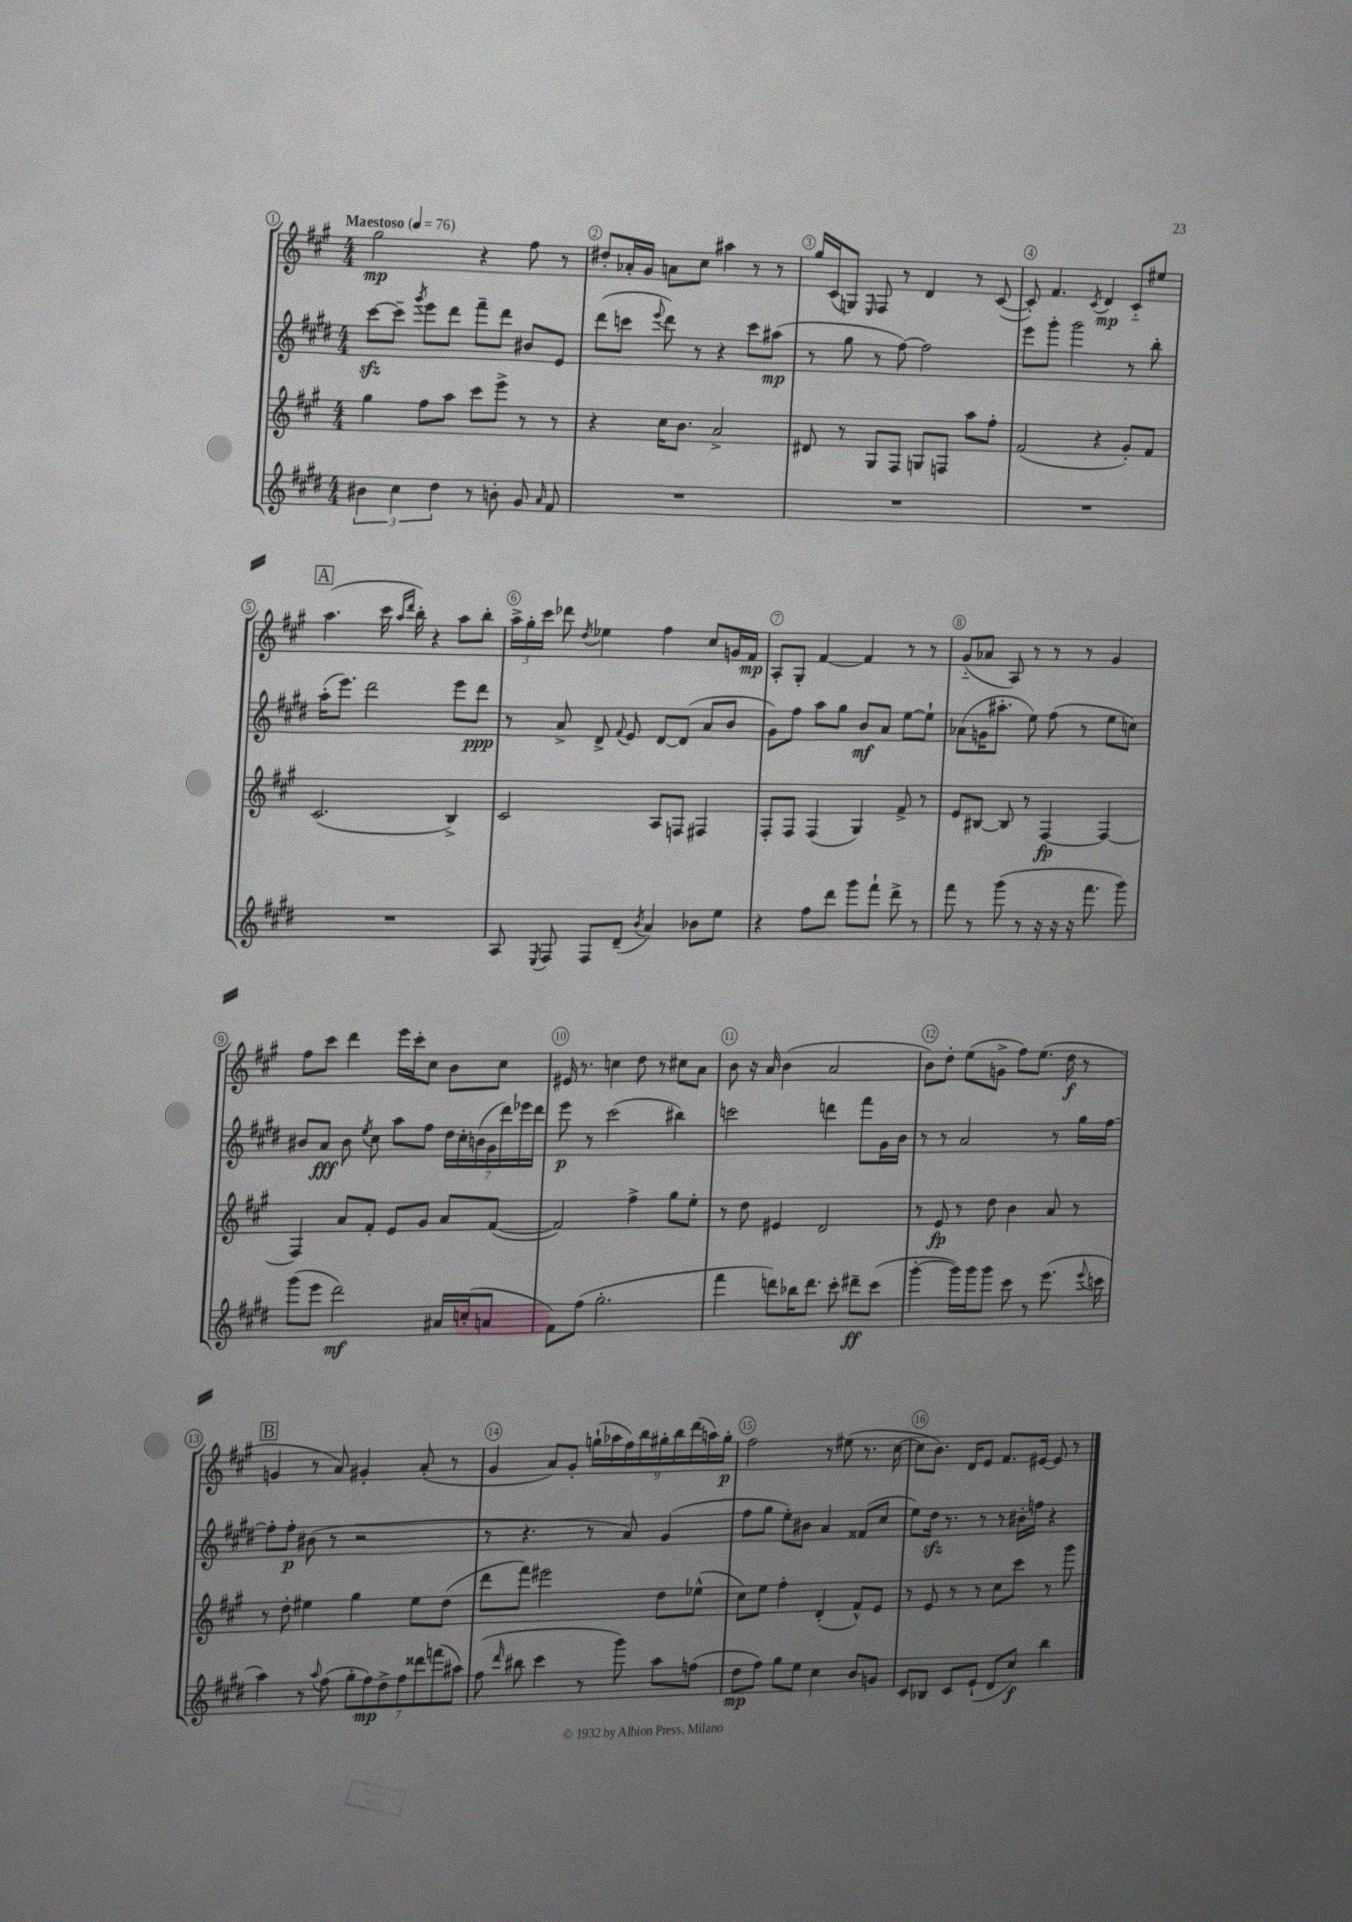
<<
\new StaffGroup <<
\new Staff = "s0" {
    \clef treble \key a \major \numericTimeSignature \time 4/4 \tempo "Maestoso" 4 = 76
    \autoBeamOff gis''2\mp r4 fis''8 r8 |
    dis''8[-. aes'16-. gis'16] a'8[ cis''8] ais''4 r8 r8 |
    gis''16[ cis'16( g8]) \grace { e16 } fis8 r8 d'4 r8 cis'8~( |
    cis'8-.) fis'4. \acciaccatura { cis'8 } d'4\mp cis'8[-_ eis''8] |
    \mark \markup { \box "A" } a''4.( cis'''16 \grace { a''16[ d'''16] } b''16-.) r4 a''8[ b''8]-. |
    \tuplet 3/2 { a''16[-> gis''16-. cis'''16] } des'''8 \acciaccatura { d''8 } ees''4 fis''4 cis''8[ g'16 fis'16]\mp |
    a8[-. gis8]-. fis'4~ fis'4 r8 r8 |
    gis'8[-_( aes'8] a8) r8 r8 r8 gis'4 |
    fis''8[ cis'''8] d'''4 e'''16[ cis'''16-. cis''8] b'8[ cis''8] |
    eis'16 r8. c''4 d''8 r8 cis''8[ a'8] |
    b'8 r16 a'16 b'4( a'2 |
    b'8[) d''8]-. e''8[( g'8]-> fis''8[) e''8.]( d''16\f r8 |
    \mark \markup { \box "B" } g'4 r8 a'8) gis'4-. a'8-.( r8 |
    gis'4 a'8[) gis'8]-. \tuplet 9/8 { g''16[-!( aes''16 fis''16) b''16 gis''16-. b''16 d'''16( a''16) gis''16]-.\p } |
    fis''2 r8 eis''8( r8. cis''16~ |
    cis''8[ b'8.]) d'16[ e'8] fis'8.[ eis'16]~ eis'8 r8 \bar "|." |
}
\new Staff = "s1" {
    \clef treble \key e \major \numericTimeSignature \time 4/4
    \autoBeamOff cis'''8[~\sfz cis'''8]-- \acciaccatura { gis'''8 } e'''8[ dis'''8] fis'''8[-- dis'''8] bis'8[ e'8] |
    dis'''8[( c'''8] \appoggiatura { e'''8 } dis'''8) r8 r4 c'''8[ ais''8]\mp( |
    r8 gis''8 r8 fis''8~) fis''2 |
    e'''8[ gis'''8]-. gis'''2 r8 b''8-. |
    \mark \markup { \box "A" } a''16[-.( e'''8.]) dis'''2 e'''8[ dis'''8]\ppp |
    r8 a'8-> dis'8-> \appoggiatura { fis'8 } e'8 dis'8[~ dis'8]( a'8[ b'8] |
    gis'8[) fis''8] a''8[ gis''8] b'8[\mf a'8] e''8[~ e''8]-! |
    aes'8[( g'16 ais''8.]-. e''8) fis''8( r8 e''8[ c''8]) |
    bis'8[ a'8]\fff bis'8 \acciaccatura { e''8 } cis''8 a''8[ fis''8] \tuplet 7/4 { dis''16[ cis''16-. b'16( gis'16 dis'''16) ees'''16 dis'''16] } |
    e'''8\p r8 cis'''2( bis''4) |
    c'''2 d'''4 fis'''8[ gis'16 b'16] |
    r8 r8 a'2 r8 gis''16[ fis''16]~ |
    \mark \markup { \box "B" } fis''8[-. fis''8]-.\p bis'8( r8 r2 |
    r8 r4. r8 a'8) gis'4( |
    fis''8[ gis''8] e''8[-.) bis'8] a'4 fisis'8[( cis''8] |
    e''8[) dis''16]\sfz r8. r8 r8 bis'16[-. f''16] r4 \bar "|." |
}
\new Staff = "s2" {
    \clef treble \key a \major \numericTimeSignature \time 4/4
    \autoBeamOff gis''4 fis''8[ a''8] cis'''8[ e'''8]-> r8 r8 |
    r4 cis''16[ b'8.] a'2-> |
    dis'8 r8 gis8[ fis8] g8[ f8] a''8[ fis''8]-. |
    fis'2( r4 gis'8[-.) fis'8] |
    \mark \markup { \box "A" } cis'2.( b4->) |
    cis'2 a8[ f8] fis4 |
    fis8[-. fis8] fis4( gis4) fis'8-> r8 |
    e'8[ bis8]~ bis8 r8 fis4~\fp fis4~ |
    fis4 a'8[ fis'8]-. e'8[ gis'8] a'8[ fis'8]~( |
    fis'2) fis''4-> gis''8[ e''8]-. |
    r8 d''8 eis'4 d'2 |
    r8 e'8\fp r8 d''8 b'4 a'8 r8 |
    \mark \markup { \box "B" } r8 d''8-. eis''4 gis''4 eis''8[ d''8]( |
    d'''8[ fis'''8]) eis'''2 d''8[ ees''8]-^( |
    cis''8[) e''8] fis''4-. d'4-.( fis'8[-^) e'8] |
    r8 e'8 r8 r8 cis''8[ cis'''8] r8 gis'''8 \bar "|." |
}
\new Staff = "s3" {
    \clef treble \key e \major \numericTimeSignature \time 4/4
    \autoBeamOff \tuplet 3/2 { bis'4 cis''4 dis''4 } r8 b'8-. gis'8 \grace { a'16 } fis'8 |
    R1 |
    R1 |
    R1 |
    \mark \markup { \box "A" } R1 |
    a8 \acciaccatura { e8 } fis8 fis8[ dis'8]--( \acciaccatura { b'8 } a'4) bes'8[ e''8] |
    r4 fis''8[ dis'''8] gis'''8[ fis'''8]-! dis'''8-> r8 |
    fis'''8 r8 gis'''8( r8 r16 r16 r16 fis'''8. gis'''8) |
    gis'''8[( e'''8] dis'''2\mf) ais'16[ c''16-.( a'8] |
    fis'8[) fis''8]( gis''2.-. |
    fis'''4 d'''8[) bes''16 d'''8.] cis'''8-. dis'''8[--\ff cis'''8]( |
    gis'''4~-. gis'''16[) gis'''16 gis'''8] cis'''8 r8 e'''8.( \appoggiatura { e'''8 } c'''16 |
    \mark \markup { \box "B" } a''4) r8 \appoggiatura { a''8 } fis''8( \tuplet 7/4 { gis''8[-. fis''8\mp) dis''8-> fis''8 disis'''8 f'''8( ais''8]) } |
    fis''8( \grace { dis'''16 } bis''8 cis'''4 r8 gis'''8) a''8[ f''8]( |
    dis''8[\mp fis''8]) gis''8[ e''8] cis''4 b'8[ g'8] |
    cis'8[ bes8] cis'8[ e'8]-!( dis'8[ cis''8]\f) b''4 \bar "|." |
}
>>
>>
\layout { \context { \Score \override BarNumber.break-visibility = ##(#f #t #t) barNumberVisibility = #all-bar-numbers-visible \override BarNumber.stencil = #(make-stencil-circler 0.1 0.3 ly:text-interface::print) } }
